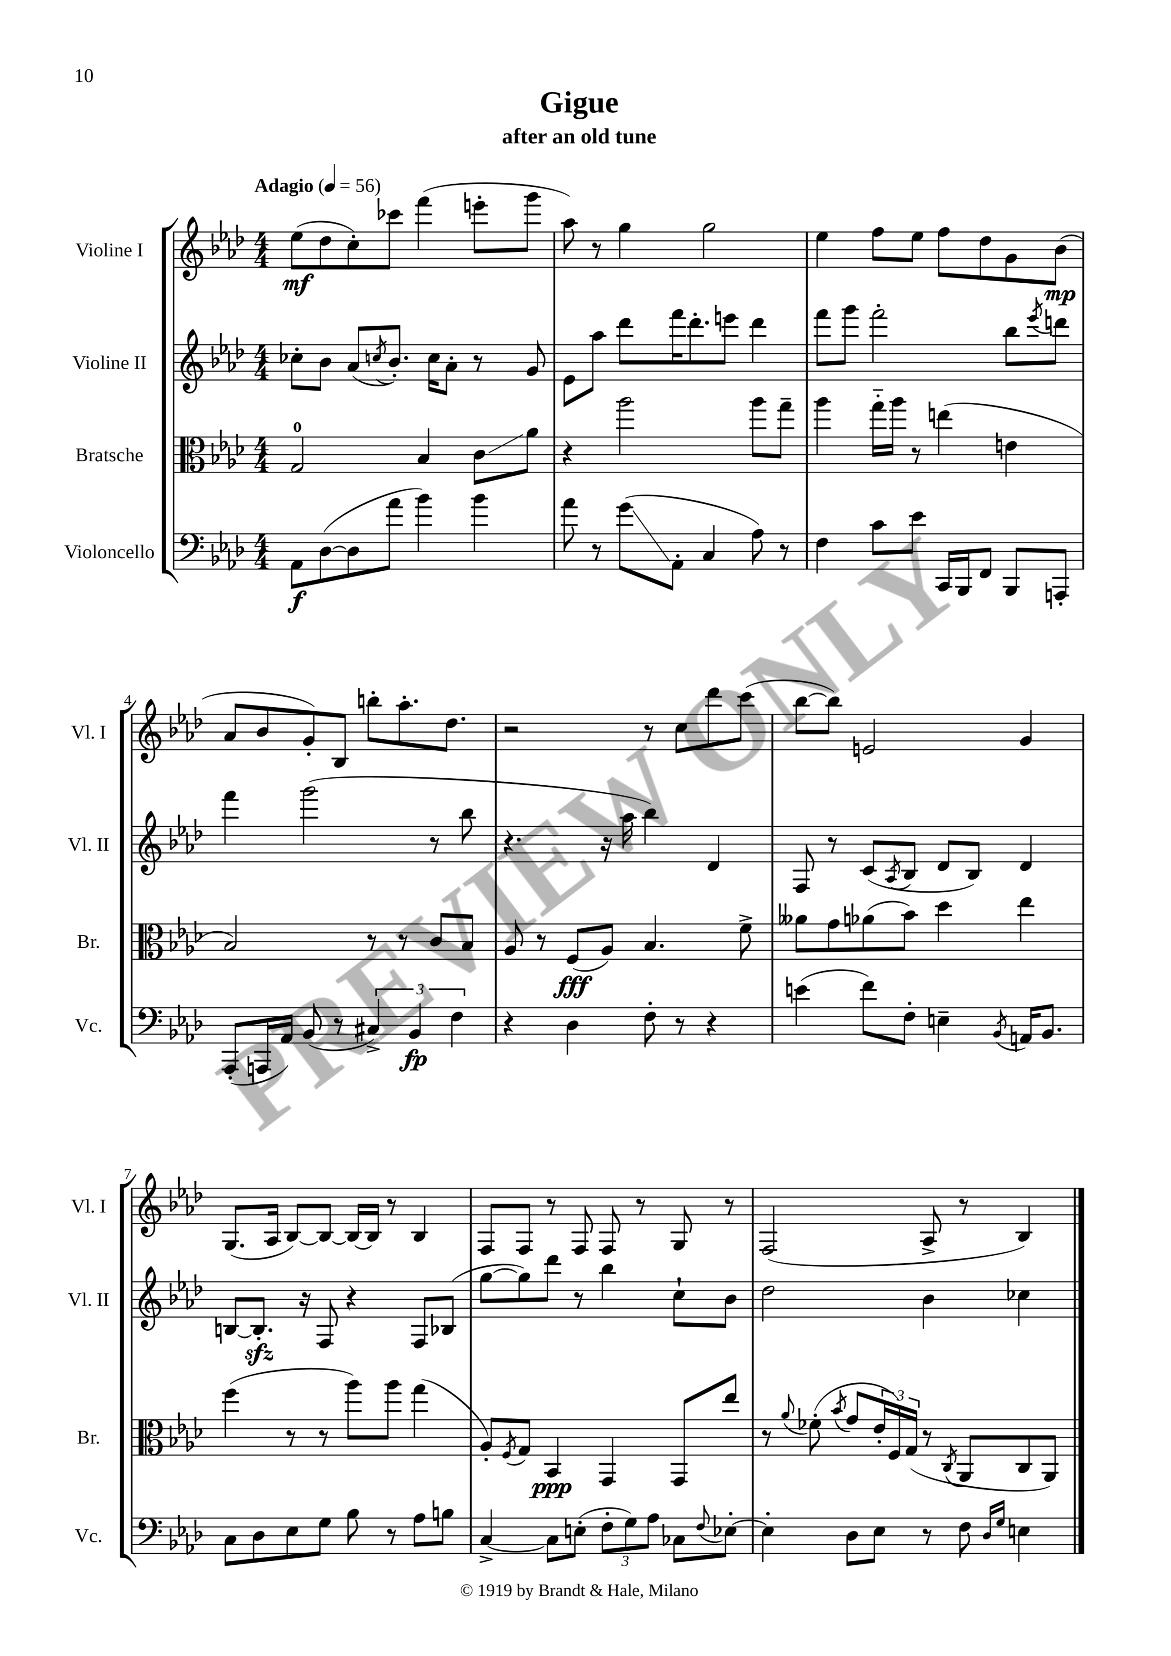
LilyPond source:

\header { title = "Gigue" subtitle = "after an old tune" }
<<
\new StaffGroup <<
\new Staff = "s0" \with { instrumentName = "Violine I" shortInstrumentName = "Vl. I" } {
    \clef treble \key aes \major \numericTimeSignature \time 4/4 \tempo "Adagio" 4 = 56
    ees''8\mf( des''8 c''8-.) ces'''8 f'''4( e'''8-. g'''8 |
    aes''8) r8 g''4 g''2 |
    ees''4 f''8 ees''8 f''8 des''8 g'8 bes'8\mp( |
    aes'8 bes'8 g'8-.) bes8 b''8-. aes''8.-. des''8. |
    r2 r8 c''8 des'''8 c'''8( |
    bes''8~ bes''8) e'2 g'4 |
    g8.( aes16 bes8~) bes8~ bes16~ bes16 r8 bes4 |
    f8 f8 r8 f8 f8 r8 g8 r8 |
    f2( aes8-> r8 bes4) \bar "|." |
}
\new Staff = "s1" \with { instrumentName = "Violine II" shortInstrumentName = "Vl. II" } {
    \clef treble \key aes \major \numericTimeSignature \time 4/4
    ces''8-. bes'8 aes'8( \acciaccatura { c''8 } bes'8.-.) c''16 aes'8-. r8 g'8 |
    ees'8 aes''8 des'''8 f'''16 des'''8.-. e'''8 des'''4 |
    f'''8 g'''8 f'''2-. bes''8 \acciaccatura { ees'''8 } d'''8 |
    f'''4 g'''2( r8 bes''8 |
    r4. r16 aes''16 bes''4) des'4 |
    f8 r8 c'8( \acciaccatura { aes8 } bes8 des'8 bes8) des'4 |
    b8~ b8.-.\sfz r16 f8 r4 f8 bes8( |
    g''8~ g''8) des'''8 r8 bes''4 c''8-! bes'8 |
    des''2 bes'4 ces''4 \bar "|." |
}
\new Staff = "s2" \with { instrumentName = "Bratsche" shortInstrumentName = "Br." } {
    \clef alto \key aes \major \numericTimeSignature \time 4/4
    g2-0 bes4 c'8\glissando aes'8 |
    r4 aes''2 aes''8 g''8-- |
    aes''4 g''16-_ aes''16 r8 e''4( e'4 |
    bes2) r8 r8 c'8 bes8 |
    aes8 r8 f8\fff( aes8) bes4. f'8-> |
    aeses'8 g'8 aes'8( bes'8) des''4 ees''4 |
    f''4( r8 r8 aes''8) aes''8 g''4( |
    aes8-.) \acciaccatura { f8 } g8 bes,4\ppp g,4 g,8 ees''8 |
    r8 \appoggiatura { aes'8 } fes'8-.( \acciaccatura { bes'8 } g'8 \tuplet 3/2 { ees'16-. f16) g16( } r8 \acciaccatura { c8 } aes,8 c8 aes,8) \bar "|." |
}
\new Staff = "s3" \with { instrumentName = "Violoncello" shortInstrumentName = "Vc." } {
    \clef bass \key aes \major \numericTimeSignature \time 4/4
    aes,8\f des8~( des8 aes'8 bes'4) bes'4 |
    aes'8 r8 g'8\glissando( aes,8-. c4 aes8) r8 |
    f4 c'8 ees'8 c,16 bes,,16 f,8 bes,,8 a,,8-. |
    aes,,8-.( a,,16 aes,16) bes,8( r8 \tuplet 3/2 { cis4->) bes,4\fp f4 } |
    r4 des4 f8-. r8 r4 |
    e'4( f'8) f8-. e4-- \acciaccatura { bes,8 } a,16 bes,8. |
    c8 des8 ees8 g8 bes8 r8 aes8 b8 |
    c4~-> c8 e8-.( \tuplet 3/2 { f8-. g8) aes8 } ces8 \appoggiatura { f8 } ees8~-. |
    ees4-. des8 ees8 r8 f8 \grace { des16 g16 } e4 \bar "|." |
}
>>
>>
